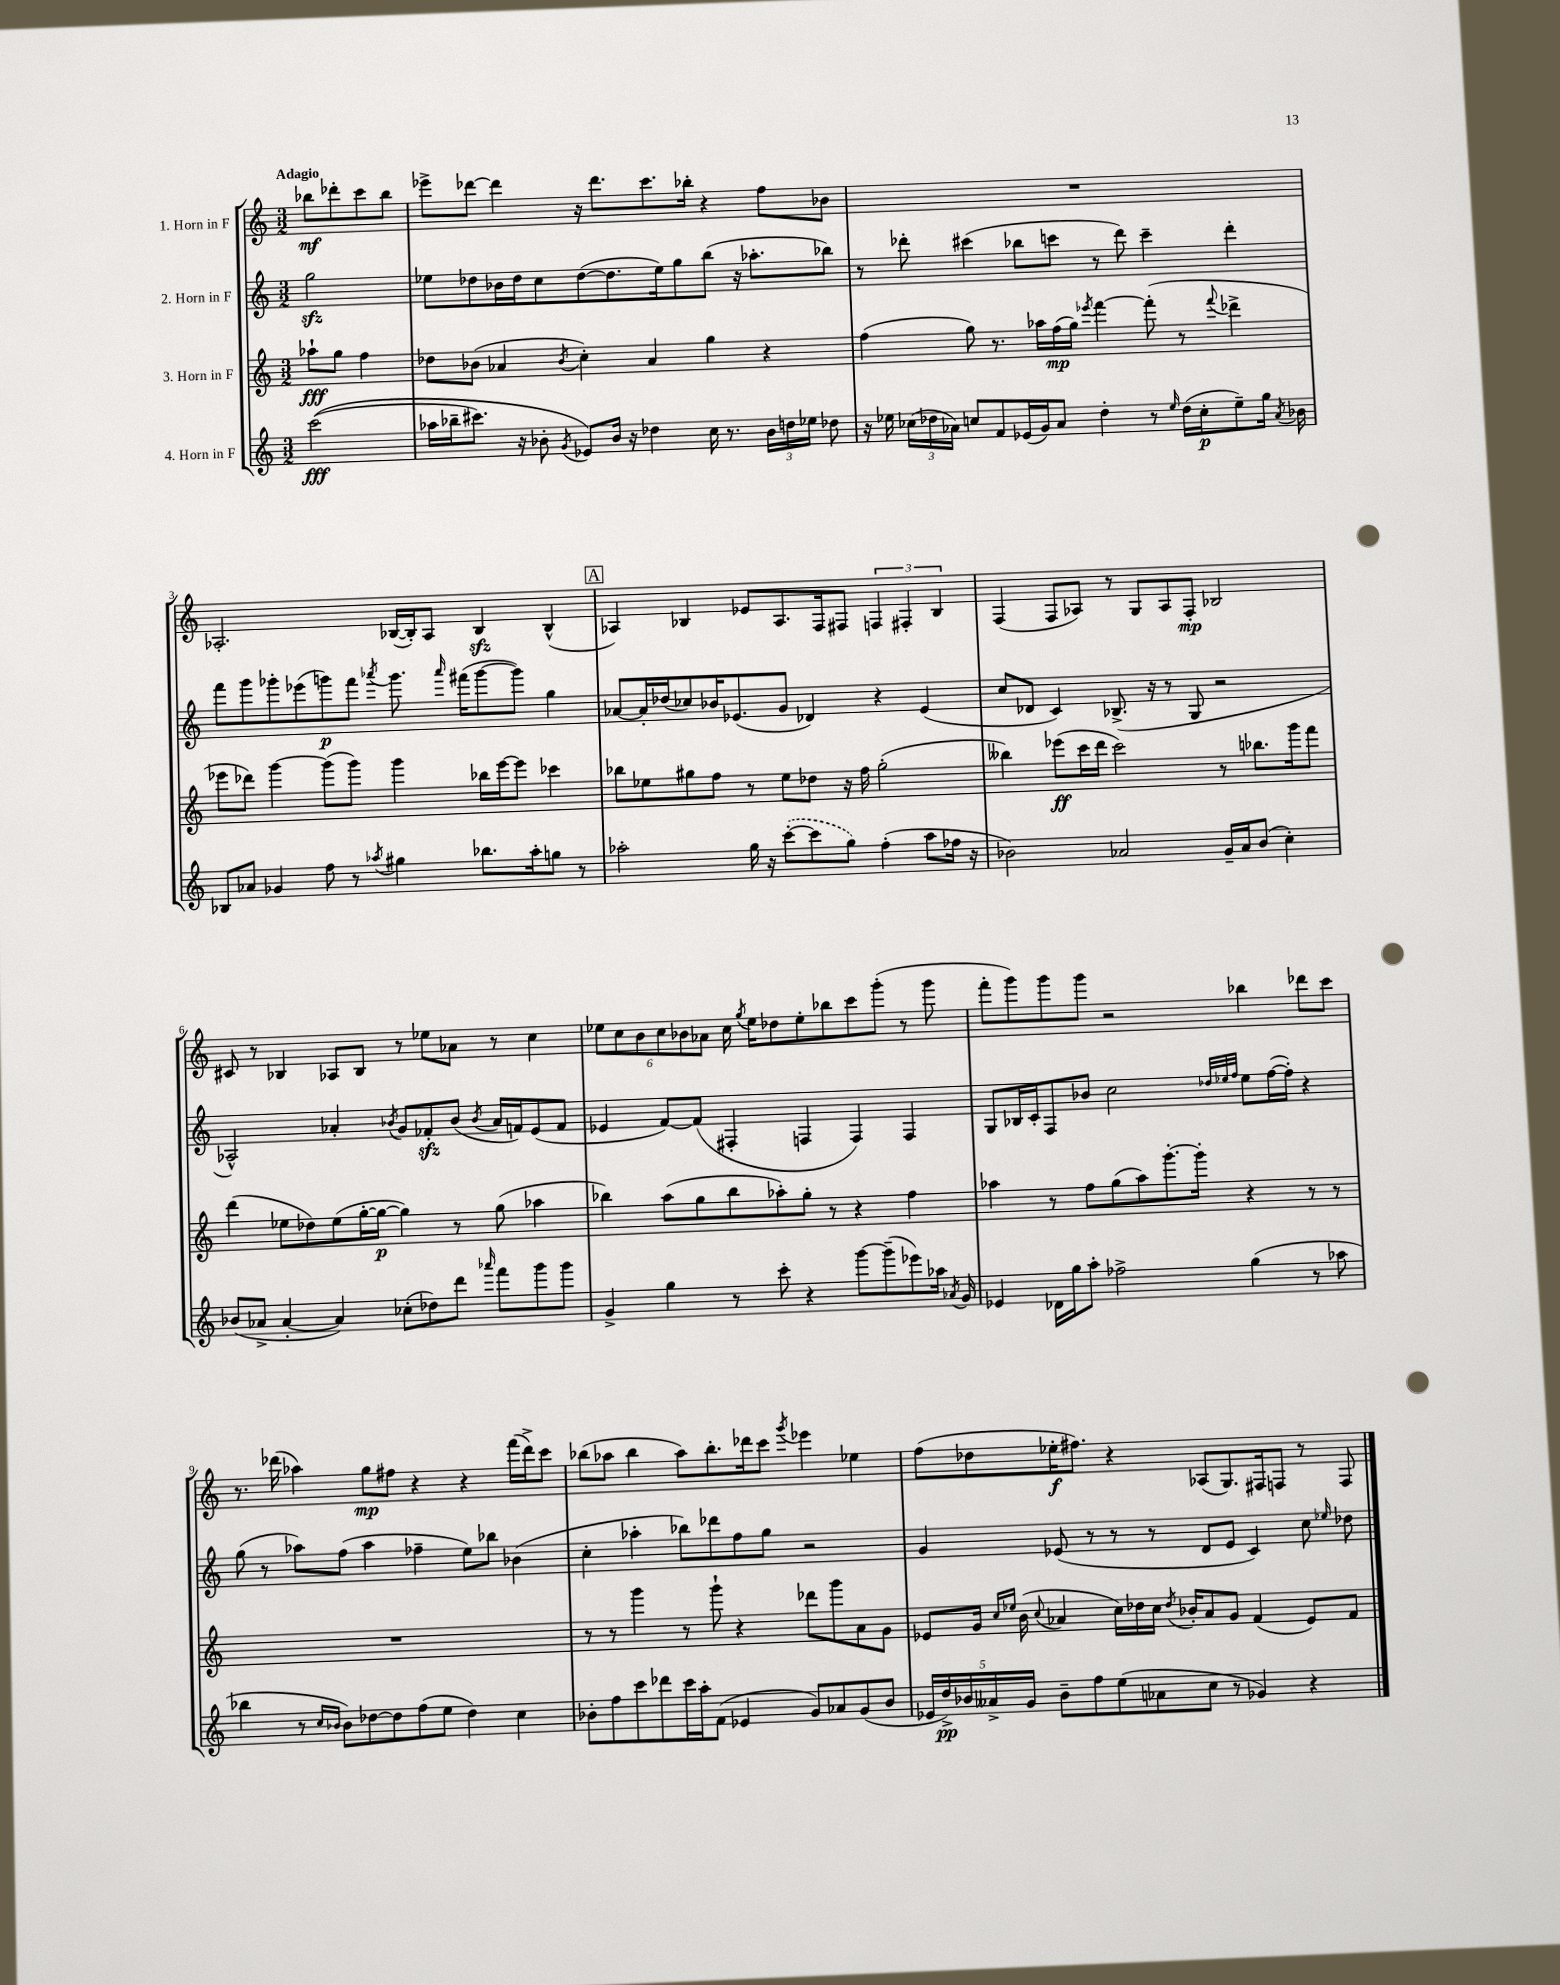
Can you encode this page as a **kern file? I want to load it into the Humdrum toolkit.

**kern	**kern	**kern	**kern
*staff4	*staff3	*staff2	*staff1
*clefG2	*clefG2	*clefG2	*clefG2
*k[]	*k[]	*k[]	*k[]
*M3/2	*M3/2	*M3/2	*M3/2
&((2ccc\	8aa-`\L	2gg\	8bb-\L
.	8gg\J	.	8ddd-'\
.	4ff\	.	8ccc\
.	.	.	8bb-\J
=	=	=	=
16aa-\LL	8dd-\L	8ee-\L	8eee-^\L
16bb-~\J	.	.	.
8.ccc#\J)	(8b-\J	8dd-\	[8ddd-\J
.	4a-/	16b-\L	4ddd-\]
16r	.	16dd-\J	.
8b-'\	.	8cc\	.
8qg/	8qb-/	.	.
8e-/L&)	4cc'\)	([8dd-\	16r
.	.	.	8.ddd-\L
16b-/Jk	.	8.dd-\]	.
16r	.	.	.
4dd-\	4a-/	.	8.ccc\
.	.	16ee-\k)	.
.	.	8gg\	.
.	.	.	16bb-'\Jk
16cc\	4gg\	(8bb\J	4r
8.r	.	.	.
.	.	16r	.
.	.	8.aa-'\L	.
24b-\LL	4r	.	8ff\L
24dd\	.	.	.
24ee-\JJ	.	.	.
8dd-\	.	8bb-\J)	8b-\J
=	=	=	=
16r	(4ff\	8r	1.r
16ee-\	.	.	.
(24cc-\LL	.	8ddd-'\	.
24dd-\	.	.	.
24a-\JJ)	.	.	.
8cc/L	8gg\)	(4ccc#\	.
8f/	8.r	.	.
(16e-/L	.	8bb-\L	.
16g/J)	16aa-\LL	.	.
8a-/J	(16ff\	8ccc\J	.
.	16gg\JJ)	.	.
.	8qeee-/	.	.
4dd-'\	[4fff\	8r	.
.	.	8ddd-\)	.
8r	(8fff'\]	4ccc~\	.
16qqee-/	.	.	.
(16dd-\LL	8r	.	.
16cc'\J	.	.	.
.	8qqfff/	.	.
8ee-~\)	4ddd-^\	4ddd-'\	.
16gg\Jk	.	.	.
8qa-/	.	.	.
16b-\	.	.	.
=	=	=	=
8B-/L	8eee-\L	8fff\L	2.A-'/
8a-/J	8ddd-\J)	8ggg\	.
4g-/	[4ggg\	8ggg-'\	.
.	.	(8eee-\	.
8ff\	(8ggg\]L	8ggg\)	.
8r	8ggg\J)	8fff\J	.
8qaa-/	.	8qaaa-/	.
4gg#\	4ggg\	8.ggg\	([16B-/LL
.	.	.	16B-'/]J)
.	.	.	8A-/J
.	.	16qqaaa-/	.
.	.	(16fff#\LK	.
8.bb-\L	16bb-\LL	[8ggg\	4B-/
.	[16eee-\J	.	.
.	8eee-\]J	8ggg\]J)	.
16aa-'\k	.	.	.
8gg\J	4ccc-\	4gg\	(4B-^^/
8r	.	.	.
=	=	=	=
2aa-'\	8bb-\L	[8a-/L	4A-/)
.	8ee-\	16a-'/]L	.
.	.	(16dd-/J	.
.	8gg#\	8cc-/)	4B-/
.	8ff\J	16b-/K	.
.	.	(8.e-/	.
16gg\	8r	.	8e-/L
16r	.	.	.
([8ccc'\L	8ee-\L	8g/J	8.A-/
8ccc\]	8dd-\J	4d-/)	.
.	.	.	16F/k
8gg\J)	16r	.	8F#/J
.	16ff\	.	.
(4ff'\	(2gg#'\	4r	6F/
.	.	.	6F#'/
8aa-\L	.	(4e-/	.
.	.	.	6B-/
16ff-\Jk	.	.	.
16r	.	.	.
=	=	=	=
2b-\)	4bb--\)	8cc/L	(4F/
.	.	8d-/J	.
.	(8eee-\L	4c/)	8F/L
.	16ccc\L	.	8A-/J)
.	16ddd\JJ	.	.
2a-/	2ccc\)	(8.B-^/	8r
.	.	.	8G/L
.	.	16r	.
.	.	8r	8A-/
.	.	8G/	8F'/J
16g~/LL	8r	2r	2B-/
16a-/J	.	.	.
(8b-/J	8.bb-\L	.	.
4cc'\)	.	.	.
.	16ggg\k	.	.
.	8fff\J	.	.
=	=	=	=
(8b-/L	(4ddd\	2A-^^/)	8c#/
8a-^/J	.	.	8r
[4a-'/	8ee-\L	.	4B-/
.	8dd-\)	.	.
4a-/])	(8ee-\	4a-'/	8A-/L
.	[16gg'\L	.	8B-/J
.	16gg\_JJ	.	.
.	.	8qb-/	.
(8cc-'\L	4gg\])	8g/L	8r
8dd-\)	.	8f-'/	8ee-\L
8ddd\J	8r	(8b-/J	8a-\J
16qqaaa-/	.	8qb-/	.
8fff\L	(8gg\	16a-/LL	8r
.	.	16f/J)	.
8ggg\	4aa-\	(8e/	4cc\
8ggg\J	.	8f/J	.
=	=	=	=
4g^/	4bb-\)	4e-/	12ee-\L
.	.	.	12cc\
.	.	.	12b\
4gg\	(8aa\L	[8f/L)	12cc\
.	.	.	12b-\
.	8gg\	(8f/]J	.
.	.	.	12a-\J
8r	8bb-\	4F#'/	16cc\
.	.	.	8qgg/
.	.	.	16ee-\LK
8ccc'\	8aa-'\)	.	8dd-\
4r	8gg'\J	4F/	8ee-'\
.	8r	.	8bb-\
[8ggg\L	4r	4F/)	8ccc\
(8ggg~\]	.	.	(8ggg'\J
8eee-\)	4ff\	4F/	8r
16aa-\Jk	.	.	8ggg\
8qa-/	.	.	.
16g/	.	.	.
=	=	=	=
4e-/	4aa-\	8G/L	8fff'\L
.	.	16B-/L	8ggg\)
.	.	16c'/J	.
16d-\LL	8r	8F/	8ggg\
16gg\J	.	.	.
8aa'\J	8ff\L	8b-/J	8ggg\J
2ff-^\	(8gg\	2cc\	2r
.	8aa-\)	.	.
.	[8.ggg'\	.	.
.	16ggg'\]Jk	.	.
.	.	32qqdd-/LLL	.
.	.	32qqee-/	.
.	.	32qqff/JJJ	.
(4gg\	4r	8ee-\L	4bb-\
.	.	([16ff\L	.
.	.	16ff'\]JJ)	.
8r	8r	4r	8ddd-\L
8aa-\	8r	.	8ccc\J
=	=	=	=
4bb-\	1.r	(8gg\	8.r
.	.	8r	.
.	.	.	(16ddd-\
8r	.	8aa-\L)	4aa-\)
16qqcc/LL	.	.	.
16qqb-/JJ	.	.	.
8b-\L)	.	(8ff\J	.
[8dd-\	.	4aa-\	8gg\L
8dd-\]	.	.	8ff#\J
(8ff\	.	4ff-~\	4r
8ee\J	.	.	.
4dd-\)	.	8ee\L)	4r
.	.	8bb-\J	.
4cc\	.	(4b-\	(16fff\LL
.	.	.	16ddd-^\J)
.	.	.	8ccc\J
=	=	=	=
8b-'\L	8r	4cc'\	(8bb-\L
8ff\	8r	.	8aa-\J
8ccc\	4ggg\	4aa-'\	4bb-\
8ddd-\	.	.	.
16ccc\L	8r	8bb-\L)	8aa-\L)
16aa'\J	.	.	.
(8f\J	8ggg`\	8ddd-\	8.bb-'\
4e-/	4r	8ff\	.
.	.	.	16ddd-\k
.	.	8gg\J	8ccc\J
.	.	.	8qggg/
8g/L)	8ddd-\L	2r	4eee-\
8a-/	8ggg\	.	.
(8g/	8a\	.	4ee-\
8b-/J	8g\J	.	.
=	=	=	=
20e-/LL	8e-/L	4g/	(8ff\L
20dd^/)	.	.	.
20b-/	.	.	.
.	16g/Jk	.	8dd-\
20a--^/	.	.	.
.	16qqcc/LL	.	.
.	16qqee-/JJ	.	.
.	(16b\	.	.
20g/JJ	.	.	.
.	8qqcc/	.	.
8b-~\L	4a-/	(8e-/	16ee-'\K
.	.	.	8.ff#\J)
8ff\	.	8r	.
(8ee\	16cc\LL)	8r	4r
.	16dd-\	.	.
8a-\	16cc\JJ	8r	.
.	8qdd-/	.	.
.	16b-'/LK	.	.
8cc\J	8a-/	8d/L	(8A-/L
8r	8g/J	8e-/J	8.G/)
4g-/)	(4f/	4c/)	.
.	.	.	16F#/k
.	.	.	8F/J
4r	8e-/L)	8cc\	8r
.	.	16qqee-/	.
.	8f/J	8dd-\	8F/
==	==	==	==
*-	*-	*-	*-
